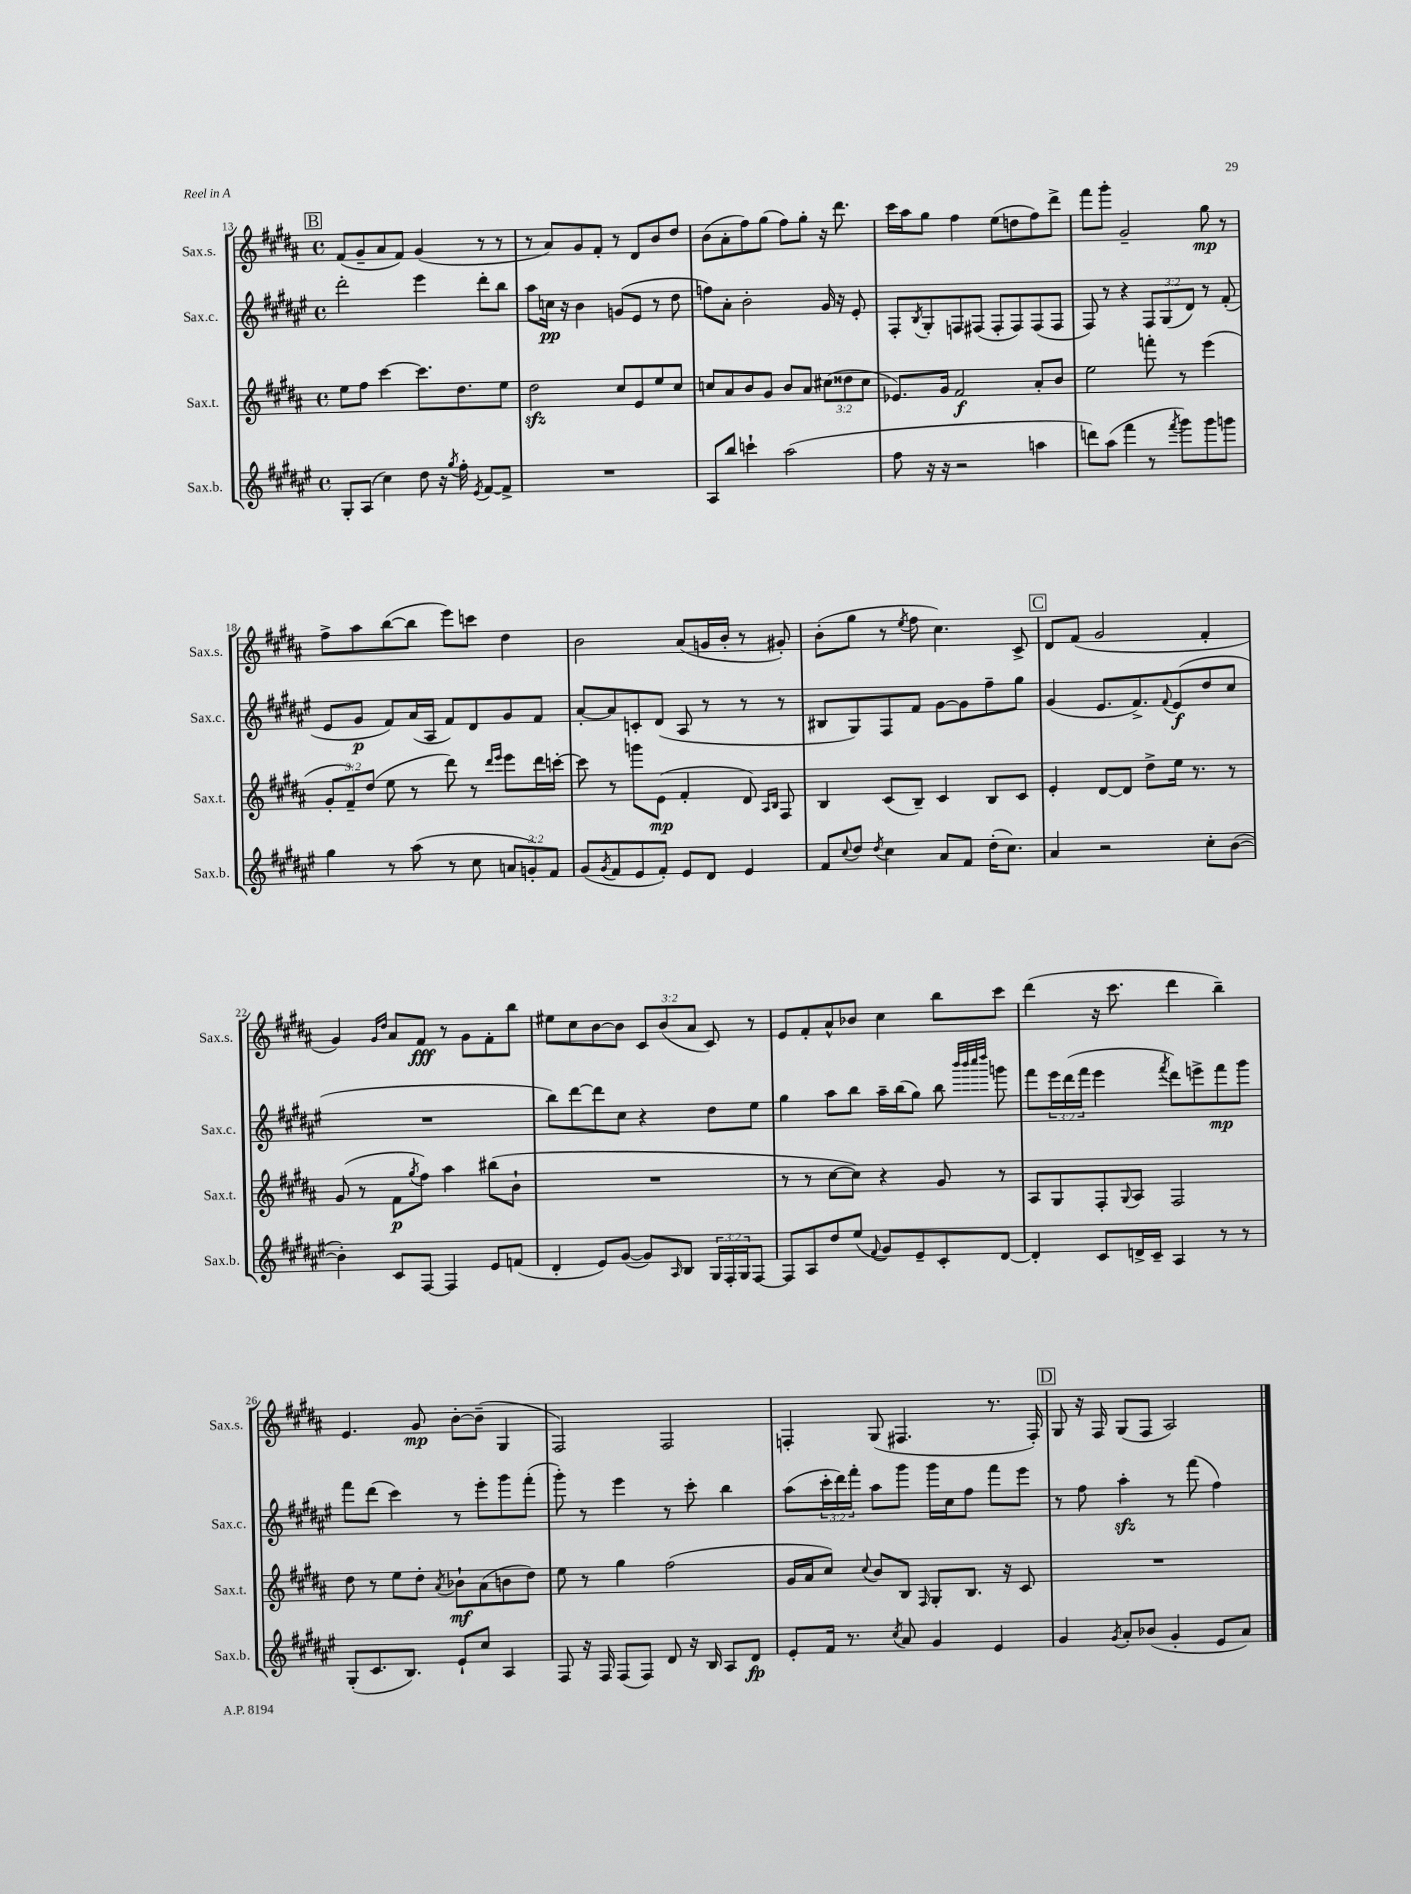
<<
\new StaffGroup <<
\new Staff = "s0" \with { instrumentName = "Sax.s." shortInstrumentName = "Sax.s." } {
    \clef treble \key b \major \defaultTimeSignature \time 4/4 \override Staff.TupletNumber.text = #tuplet-number::calc-fraction-text
    \mark \markup { \box "B" } fis'8( gis'8-- ais'8 fis'8) gis'4( r8 r8 |
    r8 ais'8) gis'8 fis'8-. r8 dis'8 b'8 dis''8 |
    b'8( ais'8-. fis''8) gis''8( fis''8) gis''8-. r16 dis'''8. |
    cis'''16 ais''16 gis''8 fis''4 e''8( d''8 fis''8) dis'''8-> |
    fis'''8 gis'''8-. gis'2-- gis''8\mp r8 |
    fis''8-> ais''8 b''8~( b''8 e'''8) c'''8 dis''4 |
    b'2 ais'8( g'16 b'16-. r8 gis'8-.) |
    b'8-.( gis''8 r8 \acciaccatura { e''8 } fis''8 cis''4.) cis'8-> |
    \mark \markup { \box "C" } dis'8 fis'8( gis'2 fis'4-. |
    gis'4) \grace { gis'16 dis''16 } ais'8 fis'8\fff r8 gis'8 fis'8-. b''8 |
    eis''8 cis''8 b'8~ b'8 \tuplet 3/2 { cis'8 b'8( ais'8 } cis'8) r8 |
    e'8 fis'8-. ais'8-^ bes'8 cis''4 b''8 cis'''8 |
    dis'''4( r16 cis'''8. dis'''4 b''4--) |
    e'4. gis'8\mp b'8~-. b'8--( gis4 |
    fis2) fis2 |
    f4-. gis8( fis4. r8. fis16-.) |
    \mark \markup { \box "D" } gis8 r16 fis16 gis8( fis8 ais2) \bar "|." |
}
\new Staff = "s1" \with { instrumentName = "Sax.c." shortInstrumentName = "Sax.c." } {
    \clef treble \key fis \major \defaultTimeSignature \time 4/4 \override Staff.TupletNumber.text = #tuplet-number::calc-fraction-text
    \mark \markup { \box "B" } dis'''2-. eis'''4 dis'''8-. b''8 |
    ais''8 c''16\pp r16 b'4 g'8( eis'8 r8 dis''8 |
    f''8) ais'8-. b'2-. gis'16 r16 eis'8-. |
    fis8-. \acciaccatura { b8 } gis8-. f8 fis8( fis8-. fis8) fis8( fis8 |
    fis8) r8 r4 \tuplet 3/2 { fis8 gis8( dis'8) } r8 fis'8-.( |
    eis'8 gis'8\p fis'8) ais'16( ais16 fis'8) dis'8 gis'8 fis'8 |
    ais'8~-. ais'8 c'8-. dis'8( ais8 r8 r8 r8 |
    bis8 gis8) fis8 fis'8 gis'8~ gis'8 fis''8-- gis''8 |
    \mark \markup { \box "C" } gis'4( eis'8. fis'8.->) \appoggiatura { fis'8 } eis'8\f( dis''8 cis''8 |
    R1 |
    b''8) dis'''8~ dis'''8 cis''8 r4 dis''8 eis''8 |
    gis''4 ais''8 b''8 ais''16-- b''16( gis''8) b''8 \grace { b'''32 b'''32 cis''''32 dis''''32 } g'''8 |
    fis'''8 \tuplet 3/2 { eis'''16 dis'''16( fis'''16 } eis'''4 \acciaccatura { fis'''8 } dis'''8) e'''8-> fis'''8\mp gis'''8 |
    fis'''8 dis'''8( cis'''4) r8 eis'''8-. gis'''8 fis'''8-.( |
    gis'''8-.) r8 eis'''4 r8 cis'''8-. b''4 |
    ais''8( \tuplet 3/2 { cis'''16-. dis'''16) fis'''16-. } ais''8 gis'''8 gis'''16 cis''16 fis''8 fis'''8 eis'''8 |
    \mark \markup { \box "D" } r8 fis''8 ais''4-.\sfz r8 fis'''8( fis''4) \bar "|." |
}
\new Staff = "s2" \with { instrumentName = "Sax.t." shortInstrumentName = "Sax.t." } {
    \clef treble \key b \major \defaultTimeSignature \time 4/4 \override Staff.TupletNumber.text = #tuplet-number::calc-fraction-text
    \mark \markup { \box "B" } e''8 fis''8 cis'''4~ cis'''8. dis''8. e''8 |
    dis''2\sfz cis''8 e'8 e''8 cis''8 |
    c''8 ais'8 b'8 gis'8 b'8 ais'8 \tuplet 3/2 { cis''8( disis''8 cis''8 } |
    ees'8.) gis'16 fis'2\f ais'8-. b'8 |
    e''2 f'''8-. r8 e'''4( |
    \tuplet 3/2 { gis'8-. fis'8--) dis''8( } e''8 r8 dis'''8) r8 \grace { dis'''16 e'''16 } e'''8 dis'''16 c'''16~-. |
    c'''8 r8 g'''8 e'8\mp( fis'4-. dis'8) \grace { ais16 b16 } fis8 |
    b4 cis'8( b8--) cis'4 b8 cis'8 |
    \mark \markup { \box "C" } e'4-. dis'8~ dis'8 dis''8-> e''16 r8. r8 |
    gis'8( r8 fis'8\p \acciaccatura { gis''8 } fis''8) ais''4 bis''8( b'8-! |
    R1 |
    r8 r8 cis''8~ cis''8) r4 gis'8 r8 |
    ais8 gis8 fis8-. \appoggiatura { gis8 } ais8 fis2 |
    dis''8 r8 e''8 dis''8-. \acciaccatura { ais'8 } bes'8-!\mf ais'8( b'8 dis''8) |
    e''8 r8 gis''4 fis''2( |
    gis'16 ais'16 cis''8) \appoggiatura { cis''8 } b'8 b8 \grace { fis16 } gis8-. b8. r16 cis'8 |
    \mark \markup { \box "D" } R1 \bar "|." |
}
\new Staff = "s3" \with { instrumentName = "Sax.b." shortInstrumentName = "Sax.b." } {
    \clef treble \key fis \major \defaultTimeSignature \time 4/4 \override Staff.TupletNumber.text = #tuplet-number::calc-fraction-text
    \mark \markup { \box "B" } gis8-. ais8( cis''4) dis''8 r16 \acciaccatura { gis''8 } fis''16-. \acciaccatura { eis'8 } fis'8~ fis'8-> |
    R1 |
    ais8 b''8 c'''4-! ais''2( |
    fis''8 r16 r16 r2 a''4 |
    d'''8) ais''8( fis'''4 r8 \acciaccatura { fis'''8 } gis'''8) gis'''8 g'''8 |
    gis''4 r8 ais''8( r8 cis''8 \tuplet 3/2 { a'8 g'8-.) fis'8 } |
    gis'8( \acciaccatura { gis'8 } fis'8 eis'8 fis'8-.) eis'8 dis'8 eis'4 |
    fis'8 \appoggiatura { cis''8 } dis''8 \acciaccatura { dis''8 } cis''4 ais'8 fis'8 dis''16-.( cis''8.) |
    \mark \markup { \box "C" } ais'4 r2 cis''8-. b'8~( |
    b'4-.) cis'8 fis8~ fis4 eis'8 f'8( |
    dis'4-. eis'8) gis'8~( gis'8) \grace { ais16 } b8 \tuplet 3/2 { gis16 fis16-. gis16 } fis8~ |
    fis8 ais8 dis''8 eis''8( \appoggiatura { fis'8 } gis'8) eis'8-- cis'8-. dis'8~ |
    dis'4-. cis'8 d'16-> cis'16-- ais4 r8 r8 |
    gis8-.( cis'8. b8.) eis'8-! cis''8 ais4 |
    fis8 r16 fis16 fis8( fis8) dis'8 r16 b16 ais8 dis'8\fp |
    eis'8-. fis'16 r8. \acciaccatura { cis''8 } ais'8 gis'4 eis'4 |
    \mark \markup { \box "D" } gis'4 \acciaccatura { gis'8 } ais'8-. bes'8( gis'4-. eis'8 ais'8) \bar "|." |
}
>>
>>
\layout { \context { \Score currentBarNumber = #13 } }
